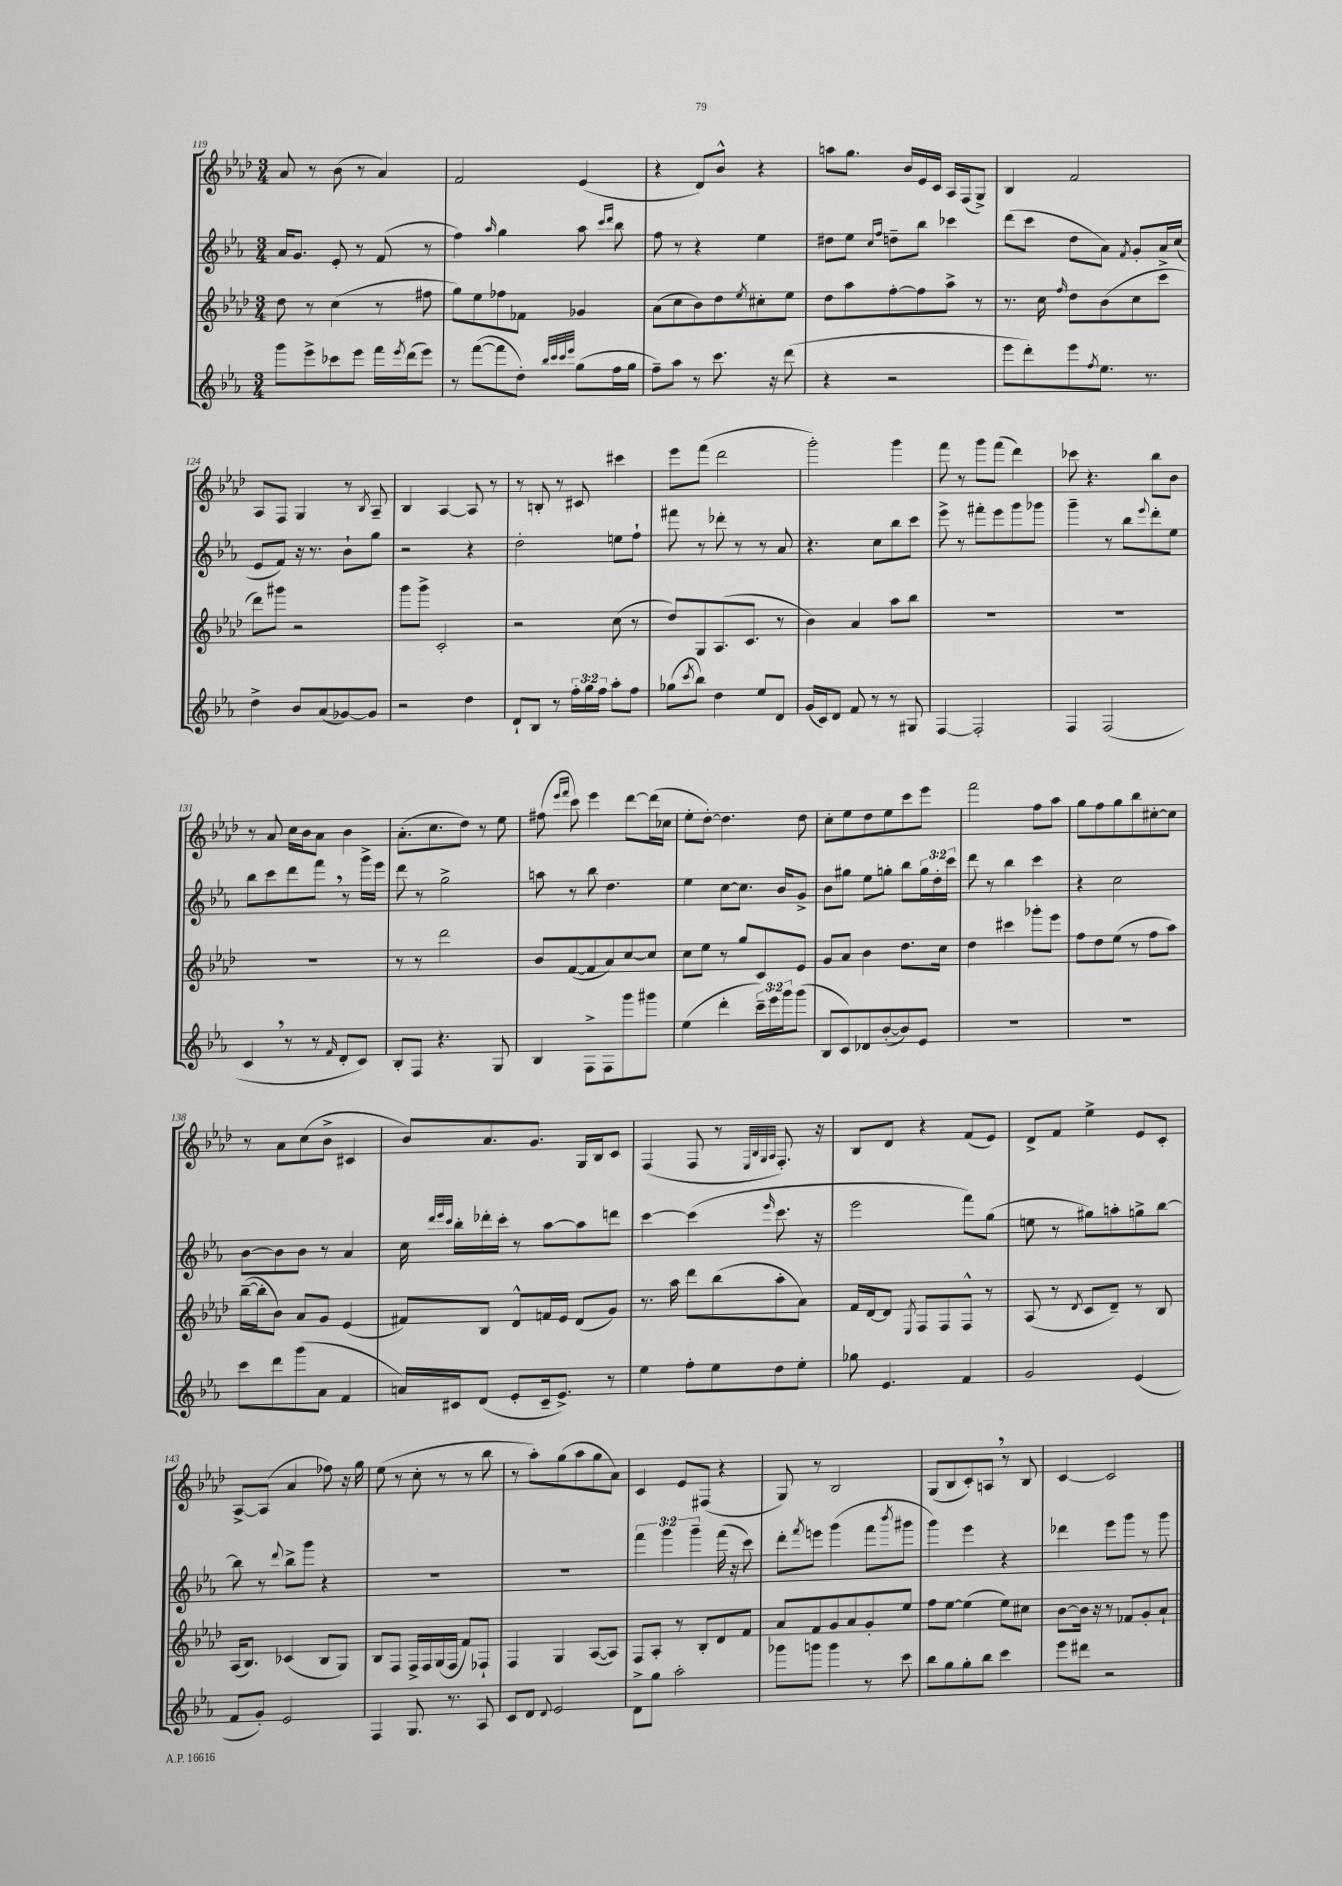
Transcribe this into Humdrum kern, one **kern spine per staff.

**kern	**kern	**kern	**kern
*staff4	*staff3	*staff2	*staff1
*clefG2	*clefG2	*clefG2	*clefG2
*k[b-e-a-]	*k[b-e-a-d-]	*k[b-e-a-]	*k[b-e-a-d-]
*M3/4	*M3/4	*M3/4	*M3/4
8ggg\L	8dd-\	16a-/LK	8a-/
.	.	8.g/J	.
8eee-^\	8r	.	8r
8ccc-\	(4cc\	8e-'/	(8b-\
8eee-\J	.	8r	8r
16fff\LL	8r	(8f/	4a-/)
8qeee-/	.	.	.
(16ddd\J	.	.	.
8eee-\J)	8ff#\	8r	.
=	=	=	=
8r	8gg\L)	4ff\)	2f/
([8fff\L	8ee-\	.	.
.	.	16qqaa-/	.
8fff\]	8ff-\	4gg\	.
8dd'\J)	8f-\J	.	.
32qqbb-/LLL	.	.	.
32qqccc/	.	.	.
32qqccc/	.	.	.
32qqeee-/JJJ	.	.	.
(8gg\L	4g-/	8aa-\	(4e-/
.	.	16qqccc/LL	.
.	.	16qqddd/JJ	.
16ff\L	.	8bb-\	.
16gg\JJ	.	.	.
=	=	=	=
8ff~\L)	(8a-\L	8ff\	4r
8aa-\J	8cc\	8r	.
8r	8b-\)	4r	8d-/L)
8.ccc\	8dd-\	.	8b-^^/J
.	8qee-/	.	.
.	8cc#'\	4ee-\	4r
16r	.	.	.
(8ddd\	8ee-\J	.	.
=	=	=	=
4r	8dd-\L	8dd#\L	8aa\L
.	8aa-\	8ee-\J	8.gg\J
.	.	16qqcc/LL	.
.	.	16qqff/JJ	.
2r	[8ff'\	8dd~\L	.
.	.	.	16b-/LL
.	8ff\]	8bb-\J	16e-/
.	.	.	16c/JJ
.	8aa-^\J	4ccc-\	16A-/LL
.	.	.	(16F/J
.	8r	.	8G^/J)
=	=	=	=
8eee-\L	8.r	(8ddd\L	4B-/
8ddd'\)	.	8ccc\J	.
.	16cc\	.	.
.	16qqff/	.	.
8eee-\	8dd-\L	8dd\L	2f/
8qff/	.	.	.
8.ee-\J	(8b-\	8a-\J)	.
.	.	8qf/	.
.	8cc\	8g'/L	.
8.r	.	.	.
.	8ccc\J	16a-^/L	.
.	.	(16cc/JJ	.
=	=	=	=
4dd^\	8ddd-\L)	8e-/L	8A-/L
.	8ggg#\J	8f/J)	8F/J
8b-/L	2r	16r	4G/
.	.	8.r	.
(8a-/	.	.	.
[8g-/)	.	8b-`\L	8r
.	.	.	8qB-/
8g-/]J	.	8gg\J	8A-~/
=	=	=	=
2r	8ggg\L	2r	4B-/
.	8ggg^\J	.	.
.	2c'/	.	[4A-/
4dd\	.	4r	8A-/]
.	.	.	8r
=	=	=	=
8d`/L	2r	2dd'\	8r
8B-/J	.	.	8B'/
8r	.	.	8r
24ff'\LL	.	.	8c#/
24gg\	.	.	.
24ff\JJ	.	.	.
8aa-'\L	(8cc\	8ee\L	4ccc#\
8ff\J	8r	8ff`\J	.
=	=	=	=
(8gg-\L	8dd-/L)	8fff#\	8eee-\L
8qccc/	.	.	.
8bb-\J)	8G/	8r	(8fff\J
4dd\	(8.A-/	8ddd-'\	2ddd-\
.	.	8r	.
.	8.c/J	.	.
8ee-/L	.	8r	.
8d/J	8r	8a-/	.
=	=	=	=
(16g/LL	4b-\)	4.r	2ggg'\)
16c/J)	.	.	.
8d/J	.	.	.
8f/	4a-/	.	.
8r	.	8cc\L	.
8r	8aa-\L	8bb-\	4ggg\
8G#/	8bb-\J	8ccc\J	.
=	=	=	=
[4F/	2.r	8eee-^\	8fff\
.	.	8r	8r
2F'/]	.	8fff#'\L	8ggg\L
.	.	8eee-\	(8fff\J
.	.	8ggg\	4ddd-\)
.	.	8ggg-\J	.
=	=	=	=
4F/	2.r	4ggg~\	8ccc-\
.	.	.	4.r
(2F/	.	8r	.
.	.	8bb-\L	.
.	.	8qqeee-/	.
.	.	8ddd'\	8bb-\L
.	.	8ee-\J	8b-\J
=	=	=	=
4c/	2.r	8bb-\L	8r
.	.	8ccc\	8a-/
8r	.	8ddd\	16cc\LL
.	.	.	16b-\J
8r	.	8fff\J	8a-\J
16qqf/	.	.	.
8d'/L	.	8r	4b-\
8c/J)	.	16ggg^\LL	.
.	.	16eee-\JJ	.
=	=	=	=
8B-'/L	8r	8ddd\	(8.a-'\L
8F/J	8r	8r	.
.	.	.	8.cc\
4.r	2ddd-\	2gg^\	.
.	.	.	8dd-\J)
.	.	.	8r
8G/	.	.	8ee-\
=	=	=	=
4B-/	8b-/L	8aa\	(8ff#\
.	.	.	16qqeee-/LL
.	.	.	16qqfff/JJ
.	([8f/	8r	8ccc\)
8F^\L	8f/]	8bb-\	4eee-\
8F\	8a-/)	4.dd\	.
8ggg\	[8cc/	.	[8ddd-\L
8ggg#\J	8cc/]J	.	(16ddd-\]L
.	.	.	16cc-\JJ
=	=	=	=
(4ee-\	8cc\L	4ee-\	8ee-'\L
.	8ee-\J	.	[8dd-'\J)
4ddd'\	8r	[8cc\L	4.dd-\]
.	8gg/L	8.cc\]J	.
24ccc~\LL)	8c/	.	.
24eee-\	.	.	.
.	.	16b-/LK	.
24ggg\J	.	.	.
(8ggg\J	8e-/J	8g^/J	8dd-\
=	=	=	=
8B-/L	8g/L	8b-\L	8cc'\L
8c/)	8a-/J	8gg#\J	8ee-\
8d-/	4b-\	8ee-\L	8dd-\
([8b-'/	.	8gg'\J	8ee-\
8b-/])	8.dd-\L	8bb-\L	8ccc\
8e-/J	.	24gg\L	8eee-\J
.	.	24dd'\	.
.	16cc\Jk	.	.
.	.	24ccc\JJ	.
=	=	=	=
2.r	4dd-\	8ddd\	2fff\
.	.	8r	.
.	4ccc#\	4bb-\	.
.	8ggg-'\L	4ccc\	8ff\L
.	8eee-\J	.	8aa-\J
=	=	=	=
2.r	8ff\L	4r	8gg\L
.	8dd-\	.	8ff\
.	(8ee-\J	2cc\	8gg\
.	8r	.	8bb-\
.	8ff\L	.	[8cc#'\
.	8aa-\J)	.	8cc#\]J
=	=	=	=
8ccc\L	([16bb-~\LL	[8b-\L	8r
.	16bb-'\]J	.	.
8ddd\	8b-\J)	8b-\]	8a-\L
(8ggg\	8a-/L	8b-\J	(8cc\
8a-\J	8g/J	8r	8b-^\J
4f/	(4e-/	4a-/	4c#/
=	=	=	=
16a/LL)	8f#/L)	16cc\	8b-/L)
.	.	32qqddd/LLL	.
.	.	32qqeee-/	.
.	.	32qqccc/JJJ	.
16c#/J	.	16bb-'\LL	.
(8d/J	8B-/J	16ddd-'\	8.a-/
.	.	16ccc'\JJ	.
8e-'/L	8d-^^/L	8r	.
.	.	.	8.g/J
16c#~/k	16f/L	[8aa-\L	.
8.e-^/J)	16e-/JJ	.	.
.	(8d-/L	8aa-\]	16G/LL
.	.	.	16B-/J
8r	8g/J)	8ddd\J	8c/J
=	=	=	=
4ee-\	8.r	[4ccc\	(4F/
.	16aa-\	.	.
8ff'\L	8ddd-\L	(4ccc\]	8F/
8ee-\	(8bb-\	.	8r
.	.	.	32qqE-/LLL
.	.	.	32qqB-/
.	.	.	32qqG/
.	.	16qqeee-/	32qqA-/JJJ
8dd\	8aa-'\	8.ccc\	8.F'/)
8ee-'\J	8a-\J)	.	.
.	.	16r	16r
=	=	=	=
8gg-\	16f/LL	2eee-\	8B-/L
.	[16d-/J	.	.
4.e-/	8d-/]J	.	8d-/J
.	8qE-/	.	.
.	8F/L	.	4r
.	8F/	.	.
4f/	8F^^/J	8fff\L)	(8f/L
.	8r	(8gg\J	8e-/J)
=	=	=	=
2g/	(8A-/	8ee\	8d-^/L
.	8r	8r	8f/J
.	8qd-/	.	.
.	8c/L	8gg#\L)	4ee-^\
.	8d-~/J)	8aa'\	.
(4e-/	8r	8gg^\	8e-/L
.	8B-/	[8bb-\J	8c'/J
=	=	=	=
8f/L	(16A-/LK	8bb-\]	[8A-^/L
.	8.B-/J)	.	.
8g'/J)	.	8r	(8A-/]J
.	.	8qqddd/	.
2e-/	(4c-/	8bb-^\L	4a-/
.	.	8ggg\J	.
.	8B-/L	4r	8ff-\)
.	8G/J)	.	16r
.	.	.	16gg\
=	=	=	=
4F/	8B-/L	2.r	(8ee-\
.	8F/J	.	8r
8.G/	16F^/LL	.	8cc'\
.	16F/	.	.
.	(16G/	.	8r
8.r	16F/JJ	.	.
.	8f/L)	.	8r
8A-/	8F-`/J	.	8bb-\
=	=	=	=
8c/L	4F/	2.r	8r
8d/J	.	.	8aa-'\L)
8qqd/	.	.	.
2e-/	4G/	.	(8gg\
.	.	.	8aa-\
.	([8A-/L	.	8gg\
.	8A-/]J)	.	8a-\J)
=	=	=	=
8d^\L	8F/L	6fff\	4c/
8gg\J	8A-'/J	.	.
.	.	6ggg\	.
2aa-'\	8r	.	8e-/L
.	.	6ggg~\	.
.	8B-'/L	.	(8F#/J
.	8d-/	(16fff\	4r
.	.	16r	.
.	8f/J	8ccc\)	.
=	=	=	=
8ggg-\L	8a-/L	8ddd'\L	8G/)
.	.	8qfff/	.
8ggg\J	8f/	8eee\J	8r
4ggg\	8g/	(4ggg\	2B-/
.	8a-/	.	.
8r	8g'/	8fff\L	.
.	.	8qbbb-/	.
8ccc\	8ee-/J	8ggg#\J	.
=	=	=	=
8bb-\L	8ff\L	4ggg\)	(8G/L
8gg\	[8ee-\J	.	8B-/
8gg'\	(4ee-\]	4eee-\	8c'/)
8bb-\J	.	.	8A/J
4ccc\	8ee-\L)	4r	8r
.	8cc#\J	.	8B-/
=	=	=	=
8eee-\L	[8b-\L	4ddd-\	[4c/
8ddd#\J	16b-\]Jk	.	.
.	16r	.	.
2r	8r	8eee-\L	2c/]
.	8f-/L	8ggg\J	.
.	8g'/	8r	.
.	8a-`/J	8ggg\	.
==	==	==	==
*-	*-	*-	*-
